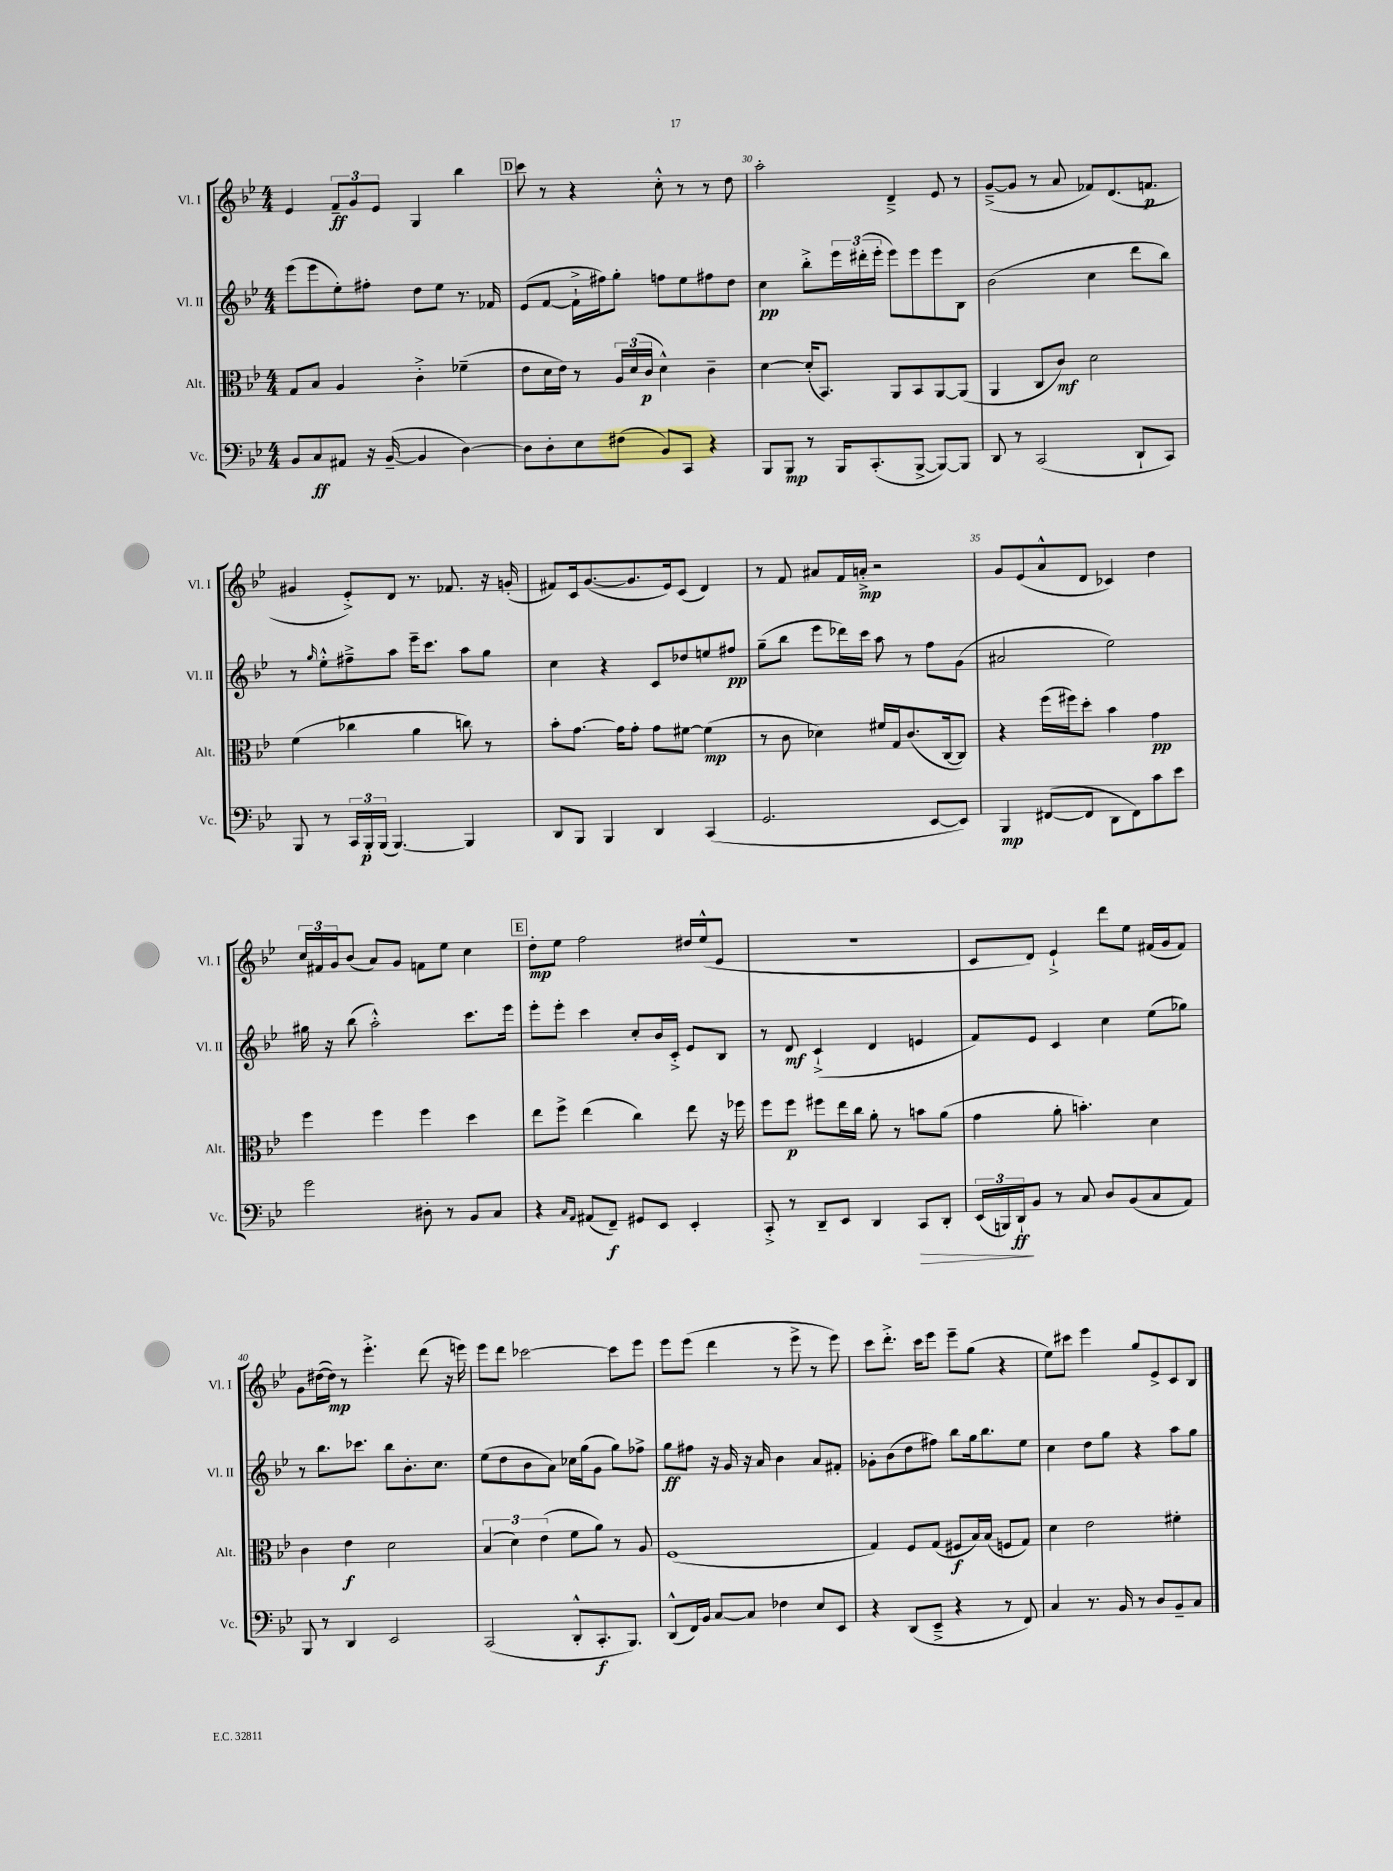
<<
\new StaffGroup <<
\new Staff = "s0" \with { instrumentName = "Vl. I" shortInstrumentName = "Vl. I" } {
    \clef treble \key bes \major \numericTimeSignature \time 4/4
    ees'4 \tuplet 3/2 { f'8--\ff g'8 ees'8 } g4 bes''4 |
    \mark \markup { \box "D" } c'''8 r8 r4 c''8-.-^ r8 r8 d''8 |
    a''2-. d'4---> ees'8 r8 |
    g'8~--->( g'8 r8 a'8 fes'8) d'8.( f'8.\p |
    gis'4 ees'8-.->) d'8 r8. fes'8. r16 g'16-.( |
    fis'8) c'16 g'8.~( g'8. ees'16) c'8( d'4) |
    r8 f'8 ais'8 f'16 a'16-.->\mp r2 |
    g'8 ees'8( a'8-^ d'8 ces'4) d''4 |
    \tuplet 3/2 { c''16 fis'16 g'16 } bes'8( a'8) g'8 f'8 ees''8 c''4 |
    \mark \markup { \box "E" } d''8-.\mp ees''8 f''2 dis''16 ees''16-^( ees'8 |
    R1 |
    c'8 d'8) ees'4-!-> d'''8 ees''8 fis'16( g'16 fis'8) |
    g'8 dis''16~( dis''16\mp) r8 ees'''4.-.-> d'''8( r16 e'''16) |
    ees'''8 d'''8 ces'''2~ ces'''8 ees'''8 |
    ees'''8 ees'''8( d'''4 r8 ees'''8-> r8 ees'''8) |
    c'''8 d'''8.-.-> c'''16 ees'''8 ees'''8-- g''8( r4 |
    ees''8) cis'''8 ees'''4 g''8 ees'8-> c'8 bes8 \bar "|." |
}
\new Staff = "s1" \with { instrumentName = "Vl. II" shortInstrumentName = "Vl. II" } {
    \clef treble \key bes \major \numericTimeSignature \time 4/4
    ees'''8( ees'''8 ees''8-.) fis''8-. d''8 ees''8 r8. fes'16 |
    \mark \markup { \box "D" } ees'8( f'8~ f'16-!-> fis''16) g''8-. f''8 ees''8 fis''8 d''8 |
    c''4\pp bes''8-.-> \tuplet 3/2 { ees'''16 dis'''16-.( ees'''16-. } ees'''8) ees'''8 ees'''8 bes8 |
    bes'2( c''4 d'''8 bes''8) |
    r8 \grace { g''16 } ees''8-.-^ fis''8---> a''8 ees'''16-- c'''8. a''8 g''8 |
    c''4 r4 c'8 des''8 e''8 fis''8\pp |
    g''8--( bes''8 ees'''8 des'''16) c'''16 a''8 r8 f''8 g'8( |
    ais'2 ees''2) |
    gis''16 r16 bes''8( a''2-.-^) c'''8. ees'''16 |
    \mark \markup { \box "E" } ees'''8-. ees'''8-. c'''4 c''8-. bes'16 c'16-.-> ees'8 bes8 |
    r8 d'8\mf c'4-!->( d'4 e'4 |
    f'8) ees'8 c'4 c''4 ees''8( ges''8) |
    r8 bes''8. ces'''8. bes''8 bes'8.-. c''8. |
    ees''8( d''8 bes'8 a'8) ces''16 g''16( g'8 g''8) fes''8-> |
    g''8\ff fis''8 r16 g'16 r16 a'16 bes'4 a'8 fis'8-. |
    ges'8-. bes'8( d''8 fis''8) bes''8 g''16 bes''8. ees''8 |
    c''4 d''8 g''8 r4 a''8 g''8 \bar "|." |
}
\new Staff = "s2" \with { instrumentName = "Alt." shortInstrumentName = "Alt." } {
    \clef alto \key bes \major \numericTimeSignature \time 4/4
    g8 bes8 a4 c'4-.-> fes'4--( |
    \mark \markup { \box "D" } ees'8 d'16 ees'16) r8 \tuplet 3/2 { a16 d'16( c'16\p } d'4-^) c'4-- |
    d'4~ d'16-.( bes,8.) a,8 bes,8 a,8~ a,8( |
    a,4 c8 c'8\mf) d'2 |
    f'4( ces''4 a'4 c''8) r8 |
    bes'8-. g'8.~ g'16 g'8-. g'8 fis'8~ fis'4\mp( |
    r8 c'8 des'4) fis'16 g16 c'8.( c16~ c8) |
    r4 f''16( fis''16) d''8-. bes'4 g'4\pp |
    f''4 f''4 f''4 d''4 |
    \mark \markup { \box "E" } ees''8 f''8-> ees''4( c''4) ees''8 r16 fes''16 |
    f''8 f''8\p fis''8 ees''16 c''16 a'8-. r8 b'8 a'8( |
    g'4 a'8-. b'4.-.) d'4 |
    c'4 ees'4\f d'2 |
    \tuplet 3/2 { bes4( d'4) ees'4( } f'8 a'8) r8 a8 |
    f1( |
    g4) f8 g8( fis8\f bes16) bes16( f8 g8) |
    d'4 ees'2 fis'4-. \bar "|." |
}
\new Staff = "s3" \with { instrumentName = "Vc." shortInstrumentName = "Vc." } {
    \clef bass \key bes \major \numericTimeSignature \time 4/4
    bes,8 c8\ff ais,8 r16 bes,16~--( bes,4 d4~) |
    \mark \markup { \box "D" } d8 d8-. ees8 fis8( bes,8) c,8 r4 |
    bes,,8 bes,,8\mp r8 bes,,16 c,8.-.( bes,,8~-> bes,,8~) bes,,8 |
    d,8 r8 c,2( d,8-! c,8) |
    bes,,8 r8 \tuplet 3/2 { c,16 bes,,16-.\p bes,,16( } bes,,4.~) bes,,4 |
    d,8 bes,,8 bes,,4 d,4 c,4( |
    g,2. ees,8~ ees,8) |
    bes,,4\mp fis,8~( fis,8 d,8 fis,8) c'8 ees'8 |
    g'2 dis8-. r8 bes,8 c8 |
    \mark \markup { \box "E" } r4 \grace { c16 a,16 } ais,8( f,8--\f) gis,8 ees,8 ees,4-. |
    c,8-.-> r8 d,8-- ees,8 d,4 c,8\> d,8-. |
    \tuplet 3/2 { ees,16( b,,16) d,16-!\ff\! } bes,8 r8 c8 d8 bes,8( c8 a,8) |
    bes,,8 r8 d,4 ees,2 |
    c,2( d,8-.-^ c,8.-.\f bes,,8.) |
    d,8-^( f,16) bes,16 c8~ c8 fes4 ees8 ees,8 |
    r4 d,8( ees,8---> r4 r8 f,8) |
    c4 r8. bes,16 r8 d8 bes,8-- c8 \bar "|." |
}
>>
>>
\layout { \context { \Score currentBarNumber = #28 \override BarNumber.break-visibility = ##(#f #t #t) barNumberVisibility = #(every-nth-bar-number-visible 5) } }
